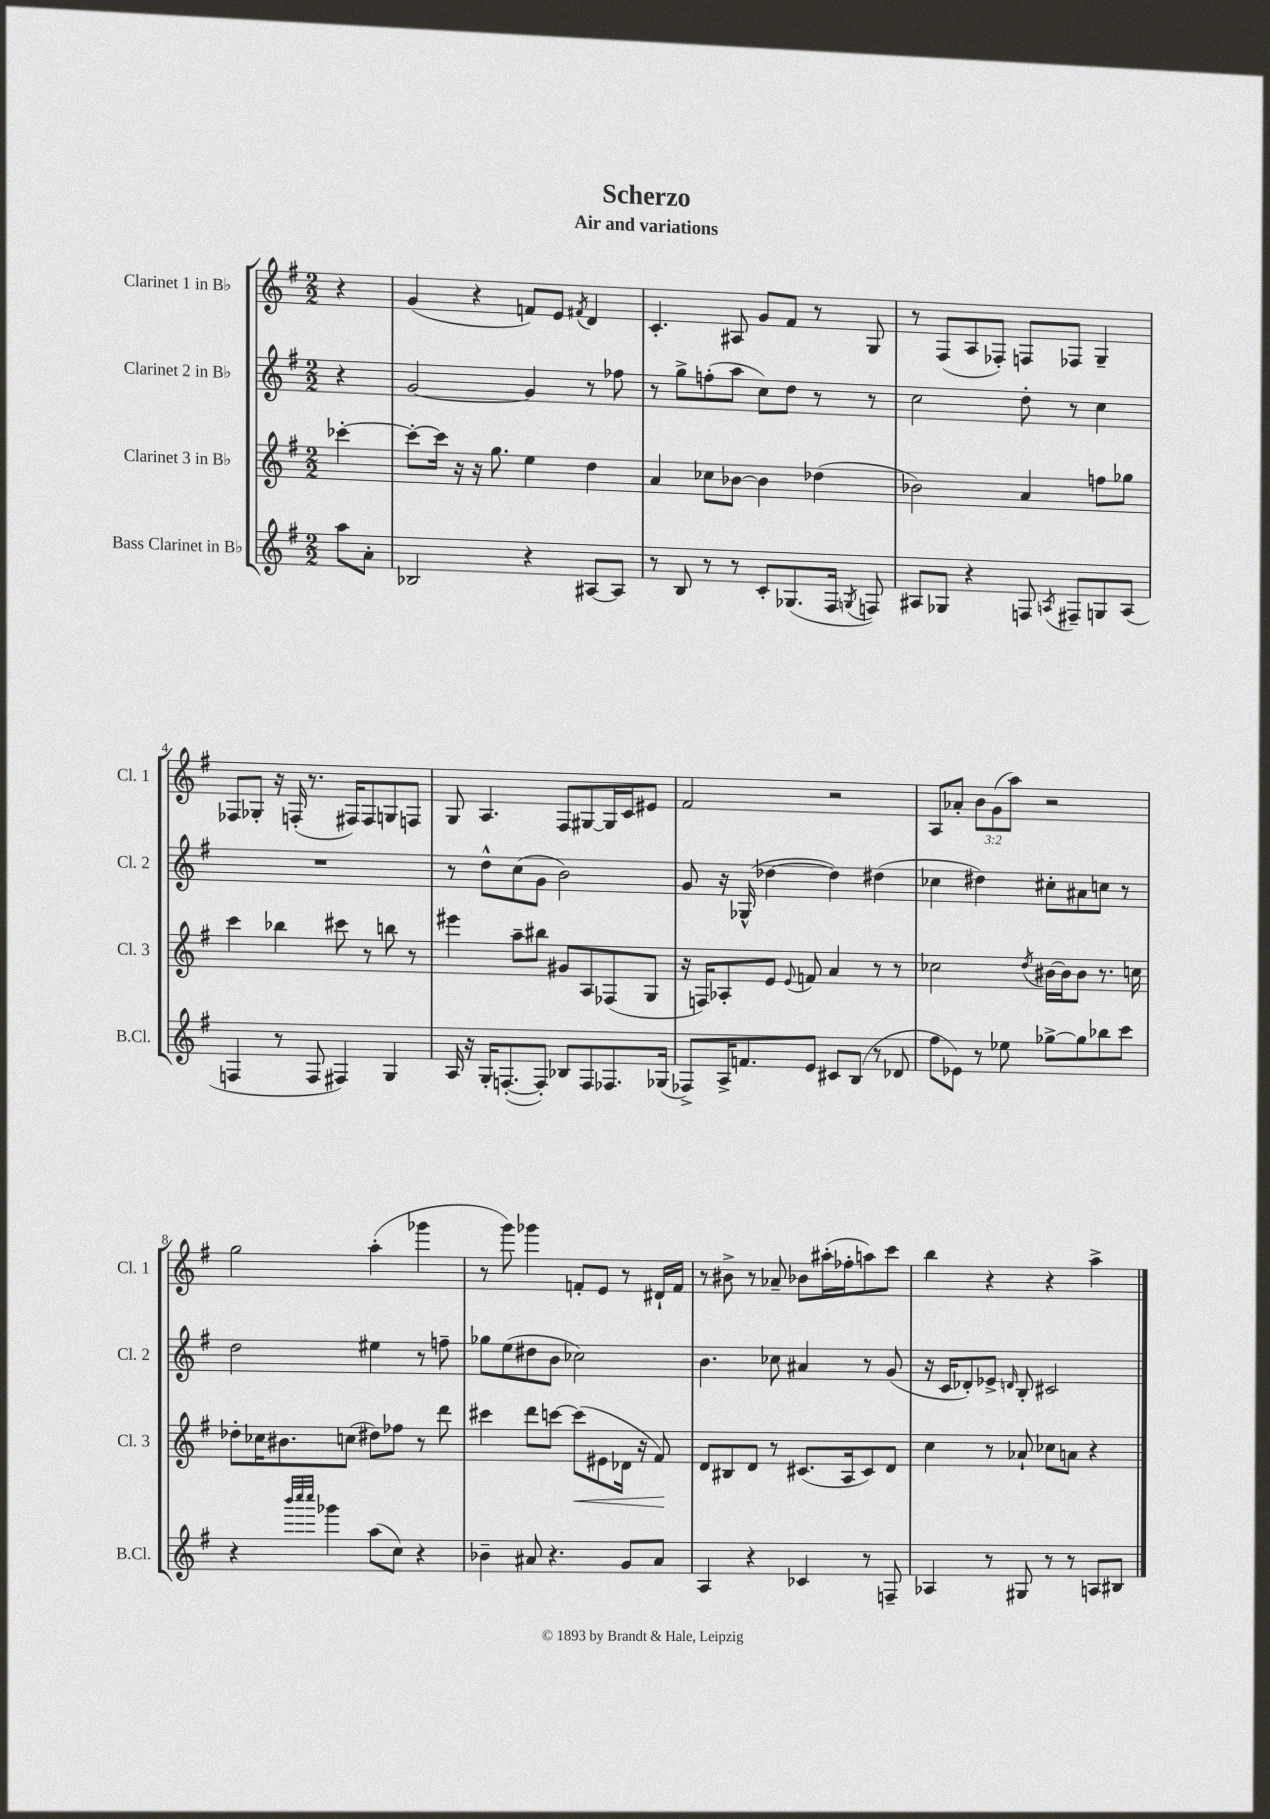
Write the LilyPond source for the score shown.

\header { title = "Scherzo" subtitle = "Air and variations" }
<<
\new StaffGroup <<
\new Staff = "s0" \with { instrumentName = "Clarinet 1 in Bb" shortInstrumentName = "Cl. 1" } {
    \clef treble \key g \major \numericTimeSignature \time 2/2 \override Staff.TupletNumber.text = #tuplet-number::calc-fraction-text \partial 4
    \autoBeamOff r4 |
    g'4( r4 f'8[) e'8] \acciaccatura { fis'8 } d'4 |
    c'4.-. ais8 g'8[ fis'8] r8 g8 |
    r8 fis8[( a8 fes8]-.) f8[ fes8] g4-- |
    fes8[ ges8]-. r16 f16-.( r8. fis16[) fis8 g8 f8] |
    g8 a4. fis8[ gis8~ gis16 c'16 eis'8] |
    fis'2 r2 |
    a8[ aes'8]-. \tuplet 3/2 { b'8[ g'8( a''8]) } r2 |
    g''2 a''4-.( ges'''4 |
    r8 g'''8) ges'''4 f'8[-. e'8] r8 dis'16[-! f'16] |
    r8 bis'8-> r8 aes'8-- bes'8[ ais''16-.( fes''16-. a''8) c'''8] |
    b''4 r4 r4 a''4-> \bar "|." |
}
\new Staff = "s1" \with { instrumentName = "Clarinet 2 in Bb" shortInstrumentName = "Cl. 2" } {
    \clef treble \key g \major \numericTimeSignature \time 2/2 \partial 4
    \autoBeamOff r4 |
    g'2~ g'4 r8 fes''8 |
    r8 g''8[-> f''8-.( a''8] c''8[) d''8] r8 r8 |
    c''2 d''8-. r8 c''4 |
    R1 |
    r8 d''8[-^ c''8( g'8] b'2) |
    g'8 r16 ges16-^( des''4~ des''4) dis''4( |
    ces''4 dis''4) cis''8[-. ais'8 c''8] r8 |
    d''2 eis''4 r8 f''8-- |
    ges''8[ e''8( dis''8 b'8] ces''2) |
    b'4. ces''8 ais'4 r8 g'8( |
    r16 c'16[ des'8-.) ees'8]-> \grace { d'16 } b8-. cis'2 \bar "|." |
}
\new Staff = "s2" \with { instrumentName = "Clarinet 3 in Bb" shortInstrumentName = "Cl. 3" } {
    \clef treble \key g \major \numericTimeSignature \time 2/2 \partial 4
    \autoBeamOff ces'''4~-. |
    ces'''8[~-. ces'''16] r16 r16 g''8. e''4 d''4 |
    a'4 ces''8[ bes'8]~ bes'4 des''4( |
    bes'2) a'4 f''8[ ges''8] |
    c'''4 bes''4 cis'''8 r8 b''8 r8 |
    eis'''4 a''8[-- bis''8] gis'8[ a8 fes8( g8] |
    r16 f16[) aes8-. e'8] \appoggiatura { e'8 } f'8 a'4 r8 r8 |
    ces''2 \acciaccatura { d''8 } bis'16[~ bis'16 bis'8] r8. c''16 |
    des''8[-. ces''16 bis'8. c''8]( dis''8[) fes''8] r8 d'''8 |
    cis'''4 d'''8[ c'''8]~ c'''8[\<( eis'8 des'16] r16 fis'8\!) |
    d'8[ bis8 d'8] r8 cis'8.[( a16 cis'8) d'8] |
    c''4 r8 aes'8-! ces''8[ a'8] r4 \bar "|." |
}
\new Staff = "s3" \with { instrumentName = "Bass Clarinet in Bb" shortInstrumentName = "B.Cl." } {
    \clef treble \key g \major \numericTimeSignature \time 2/2 \partial 4
    \autoBeamOff a''8[ a'8]-. |
    bes2 r4 ais8[~ ais8] |
    r8 b8 r8 r8 c'8[-. ges8.( fis16] \acciaccatura { g8 } f8) |
    ais8[ ges8] r4 f8 \acciaccatura { a8 } fis8[-- g8 a8]( |
    f4 r8 f8 fis4) g4 |
    a16 r16 g16[-. f8.~-.( f8]-.) bes8[ f8 fes8. ges16]( |
    fes8[->) a16-> f'8. e'8] cis'8[ b8]( r8 des'8 |
    fis''8[ ees'8]) r8 ees''8 ges''8[~-> ges''8 bes''8 c'''8] |
    r4 \grace { b'''32[ c''''32 c''''32] } ges'''4 a''8[( c''8]) r4 |
    bes'4-- ais'8 r4. g'8[ ais'8] |
    a4 r4 ces'4 r8 f8-- |
    aes4 r8 gis8 r8 r8 a8[ bis8] \bar "|." |
}
>>
>>
